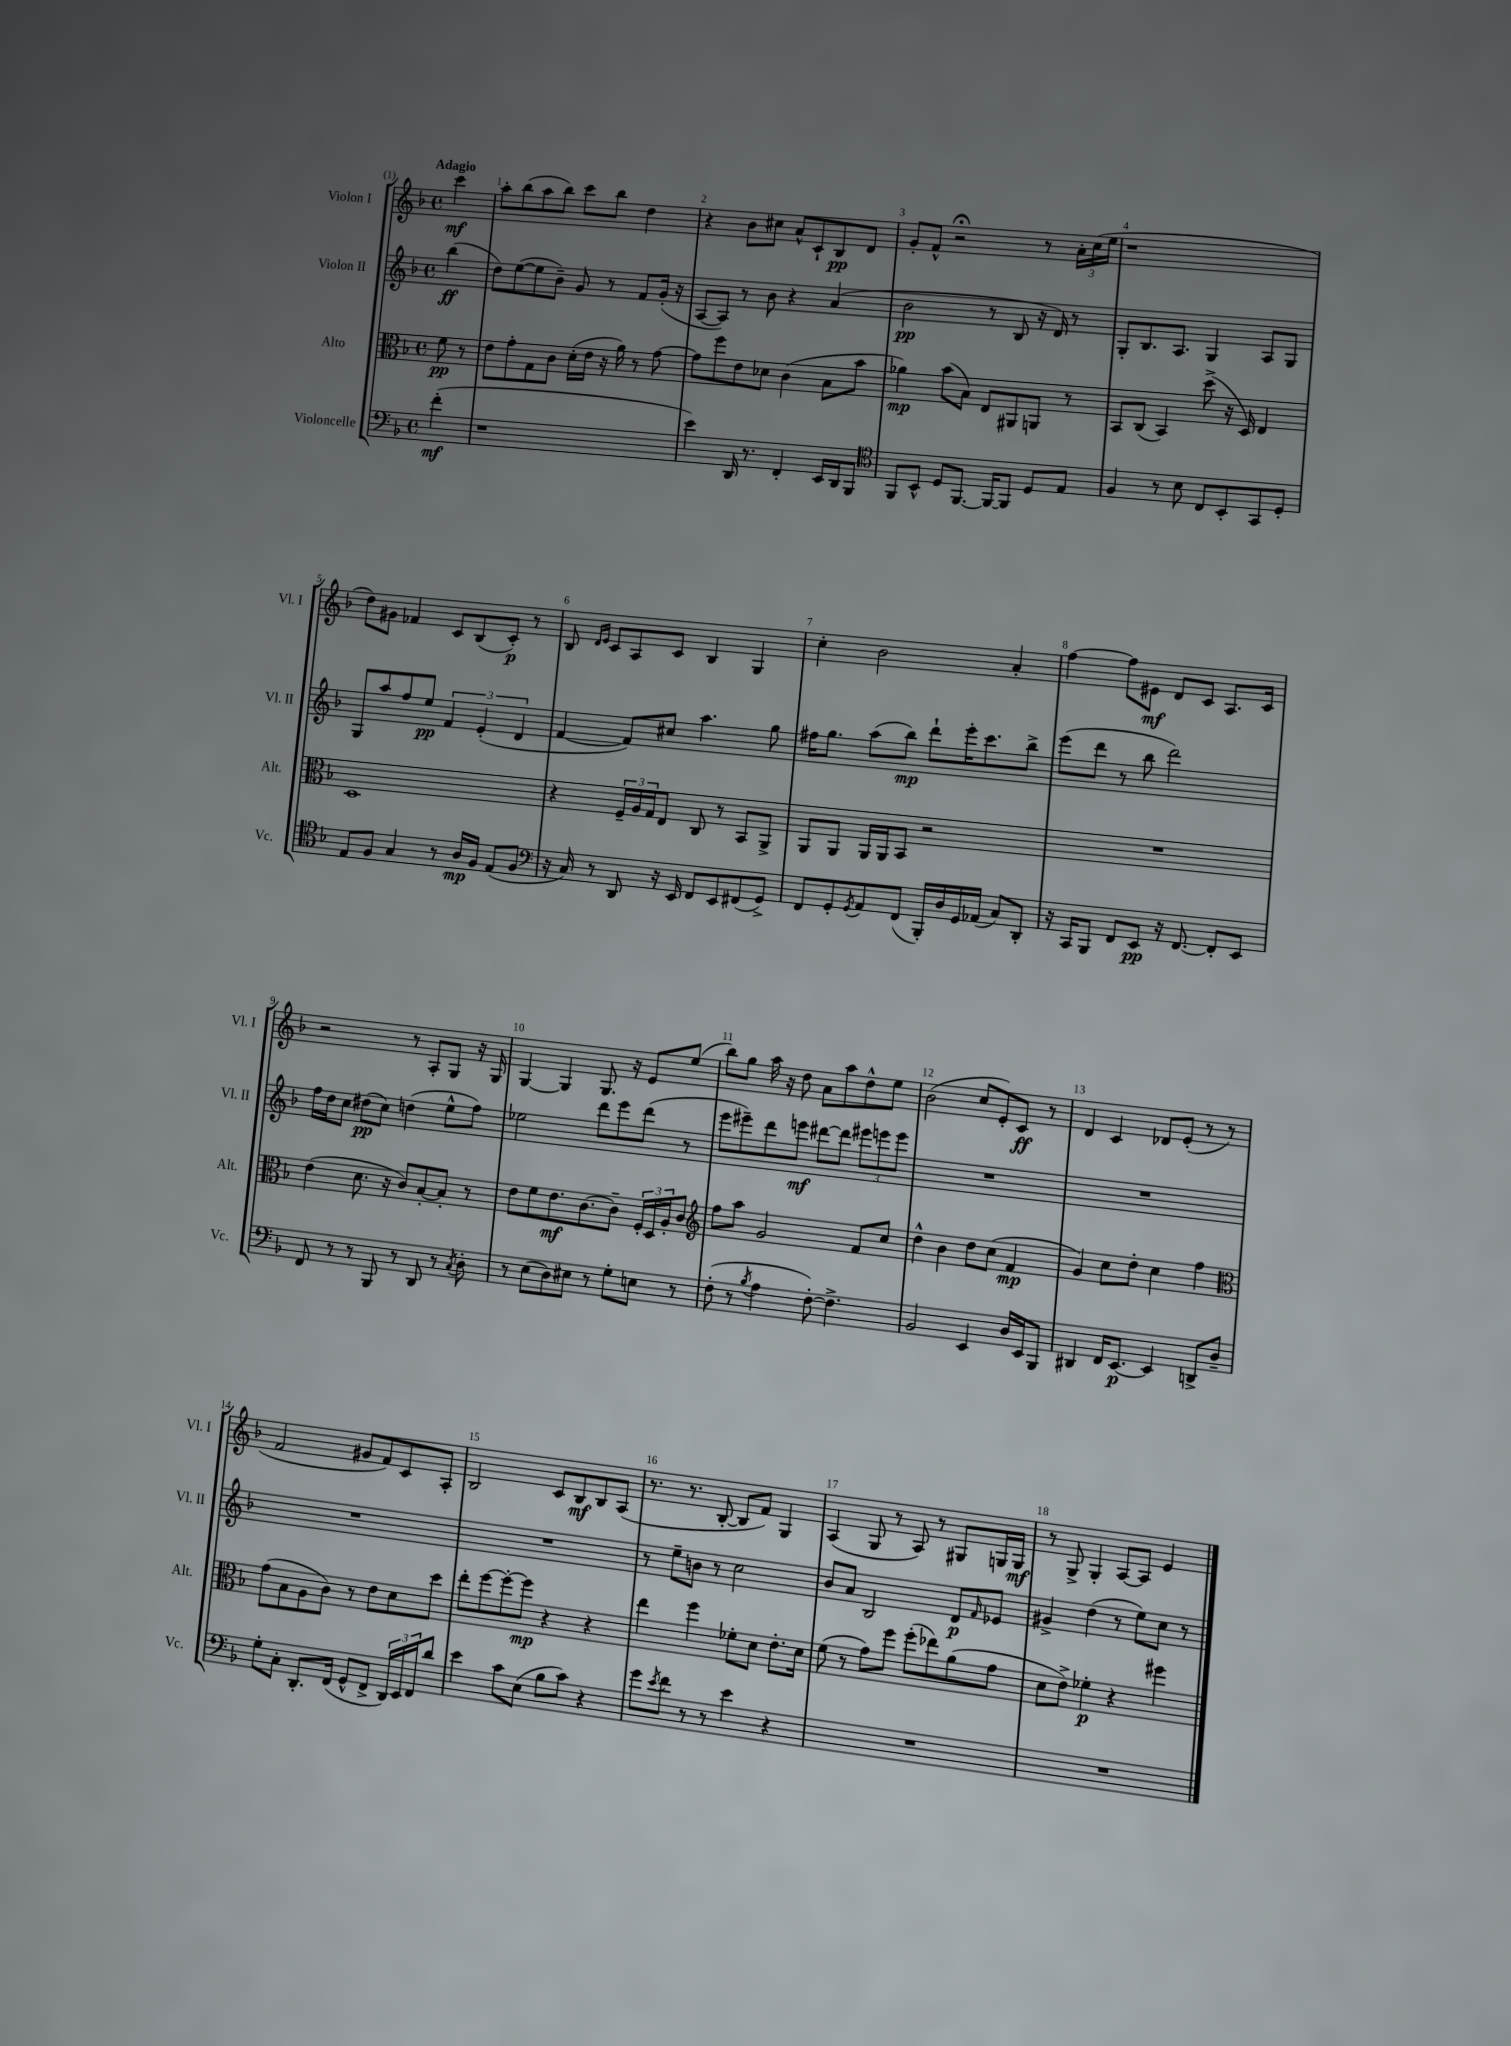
<<
\new StaffGroup <<
\new Staff = "s0" \with { instrumentName = "Violon I" shortInstrumentName = "Vl. I" } {
    \clef treble \key f \major \defaultTimeSignature \time 4/4 \partial 4 \tempo "Adagio"
    c'''4\mf |
    a''8-. bes''8( a''8 bes''8) c'''8 bes''8 d''4 |
    r4 bes'8 cis''8 a'8-^ c'8-! bes8\pp d'8 |
    g'8-. f'8-^ r2\fermata r8 \tuplet 3/2 { a'16-. c''16( e''16 } |
    r1 |
    d''8) gis'8 fes'4 c'8 bes8( c'8-.\p) r8 |
    bes8 \grace { d'16 e'16 } c'8 a8 c'8 bes4 g4 |
    c''4-. bes'2 a'4-. |
    f''4~ f''8 eis'8\mf d'8 c'8 a8. c'16 |
    r2 r8 a8-. g8 r16 g16 |
    g4~ g4 g8. r16 e'8 e''8( |
    bes''8) g''8 a''16 r16 d''8 a'8 a''8 d''8-^ e''8 |
    bes'2( c''8 e'8-.) c'8\ff r8 |
    d'4 c'4 des'8 e'8-.( r8 r8 |
    f'2 gis'8 f'8) c'8 a8-. |
    bes2 c'8 bes8\mf bes8 a8( |
    r8. r8. bes8~-. bes8 f'8) g4 |
    a4( g8 r8 a8) r8 gis8 g16 g16\mf |
    r8 g8-> g4-. a8~ a8 e'4 \bar "|." |
}
\new Staff = "s1" \with { instrumentName = "Violon II" shortInstrumentName = "Vl. II" } {
    \clef treble \key f \major \defaultTimeSignature \time 4/4 \partial 4
    bes''4\ff( |
    d''8) e''8~( e''8 bes'8--) g'8 r8 f'8 g'16-.( r16 |
    a8~ a8) r8 bes'8 r4 a'4( |
    bes'2\pp r8 bes8 r16 d'16) r8 |
    g8-. bes8. a8. g4 a8 g8 |
    g8 a''8 f''8 e''8\pp \tuplet 3/2 { f'4 e'4-.( d'4 } |
    f'4~ f'8) cis''8 a''4. g''8 |
    fis''16 g''8. a''8( bes''8\mp) d'''8-! e'''16-. c'''8. bes''8-> |
    e'''8( d'''8 r8 bes''8 d'''2) |
    f''16 d''16 c''8 dis''8\pp( c''8) d''4( e''8-^ f''8) |
    ees''2 d'''8 e'''8 d'''8( r8 |
    e'''8 eis'''8--) d'''8 e'''8\mf dis'''8~ dis'''8 \tuplet 3/2 { eis'''8 e'''8 e'''8 } |
    R1 |
    R1 |
    R1 |
    R1 |
    r8 e''8-- b'8 r8 c''2 |
    bes'8 a'8 bes2 d'8\p \grace { f'16 } ees'8 |
    gis'4-> d''4( r8 e''8) c''8 r8 \bar "|." |
}
\new Staff = "s2" \with { instrumentName = "Alto" shortInstrumentName = "Alt." } {
    \clef alto \key f \major \defaultTimeSignature \time 4/4 \partial 4
    f'8\pp r8 |
    e'8 g'8-. g8 c'8 d'16-.( e'16 r16 a'16) r8 g'8~ |
    g'8 f''8 e'8 des'8 c'4( bes8 bes'8 |
    aes'4\mp) bes'8( bes8) e8 ais,8 a,8 r8 |
    bes,8 c8( bes,4) d''8->( r16 d16) e4 |
    d1 |
    r4 \tuplet 3/2 { f16-- a16 g16 } e8 c8 r8 bes,8 a,8-> |
    a,8 a,8 a,16 a,16 bes,8 r2 |
    R1 |
    e'4( d'8. r16 c'8) bes8~-. bes8-. r8 |
    e'8 f'8 e'8.\mf c'8.~ c'8-- \tuplet 3/2 { f16-. d16 a16-. } c'8 |
    \clef treble f''8 a''8 g'2 f'8 c''8 |
    d''4-^ bes'4 d''8 c''8( f'4\mp |
    g'4) c''8 d''8-. c''4 f''4 |
    \clef alto g'8( bes8 a8 c'8) r8 e'8 d'8 d''8 |
    e''8-. f''8~ f''8~-. f''8\mp r4 r4 |
    e''4 f''4 fes'8-. d'8 e'8.-. d'16 |
    f'8( r8 g'8) f''8 f''8-.( ees''8) a'8( g'8 |
    d'8 e'8->) fes'4-.\p r4 fis''4 \bar "|." |
}
\new Staff = "s3" \with { instrumentName = "Violoncelle" shortInstrumentName = "Vc." } {
    \clef bass \key f \major \defaultTimeSignature \time 4/4 \partial 4
    f'4-.\mf( |
    r1 |
    e'4) d,16 r8. f,4-. e,16 d,16 bes,,8 |
    \clef tenor f,8 bes,8-^ d8 f,8.~ f,16~ f,8 d8 e8 |
    f4 r8 bes8 c8 bes,8-. g,8 d8-. |
    e8 f8 g4 r8 a16\mp f16 e8( f8 |
    \clef bass r16 c16) r8 d,8 r16 e,16 f,8 e,8 fis,8( g,8->) |
    f,8 g,8-. \acciaccatura { g,8 } a,8 f,8( bes,,16-.) d16 g,16 aes,16( c8) d,8-. |
    r16 c,16 bes,,8 f,8 e,8\pp r16 f,8.~ f,8-. e,8 |
    f,8 r8 r8 bes,,8 r8 d,8 r8 \acciaccatura { c8 } d8-. |
    r8 e8( d8) eis8 r8 g8-. e8 r8 |
    f8-.( r8 \acciaccatura { bes8 } a4 f8~-.) f4.-> |
    bes,2 e,4 d16 e,16 bes,,8 |
    dis,4 f,16 e,8.~\p e,4 d,8-> d8-- |
    g8-. c8-. d,8.-. f,16( g,8-^ f,8-> \tuplet 3/2 { d,16) e,16 f,16 } d'8 |
    e'4 c'8 e8( bes8 c'8) r4 |
    g'8 \acciaccatura { e'8 } f'8 r8 r8 e'4 r4 |
    R1 |
    R1 \bar "|." |
}
>>
>>
\layout { \context { \Score \override BarNumber.break-visibility = ##(#f #t #t) barNumberVisibility = #all-bar-numbers-visible } }
